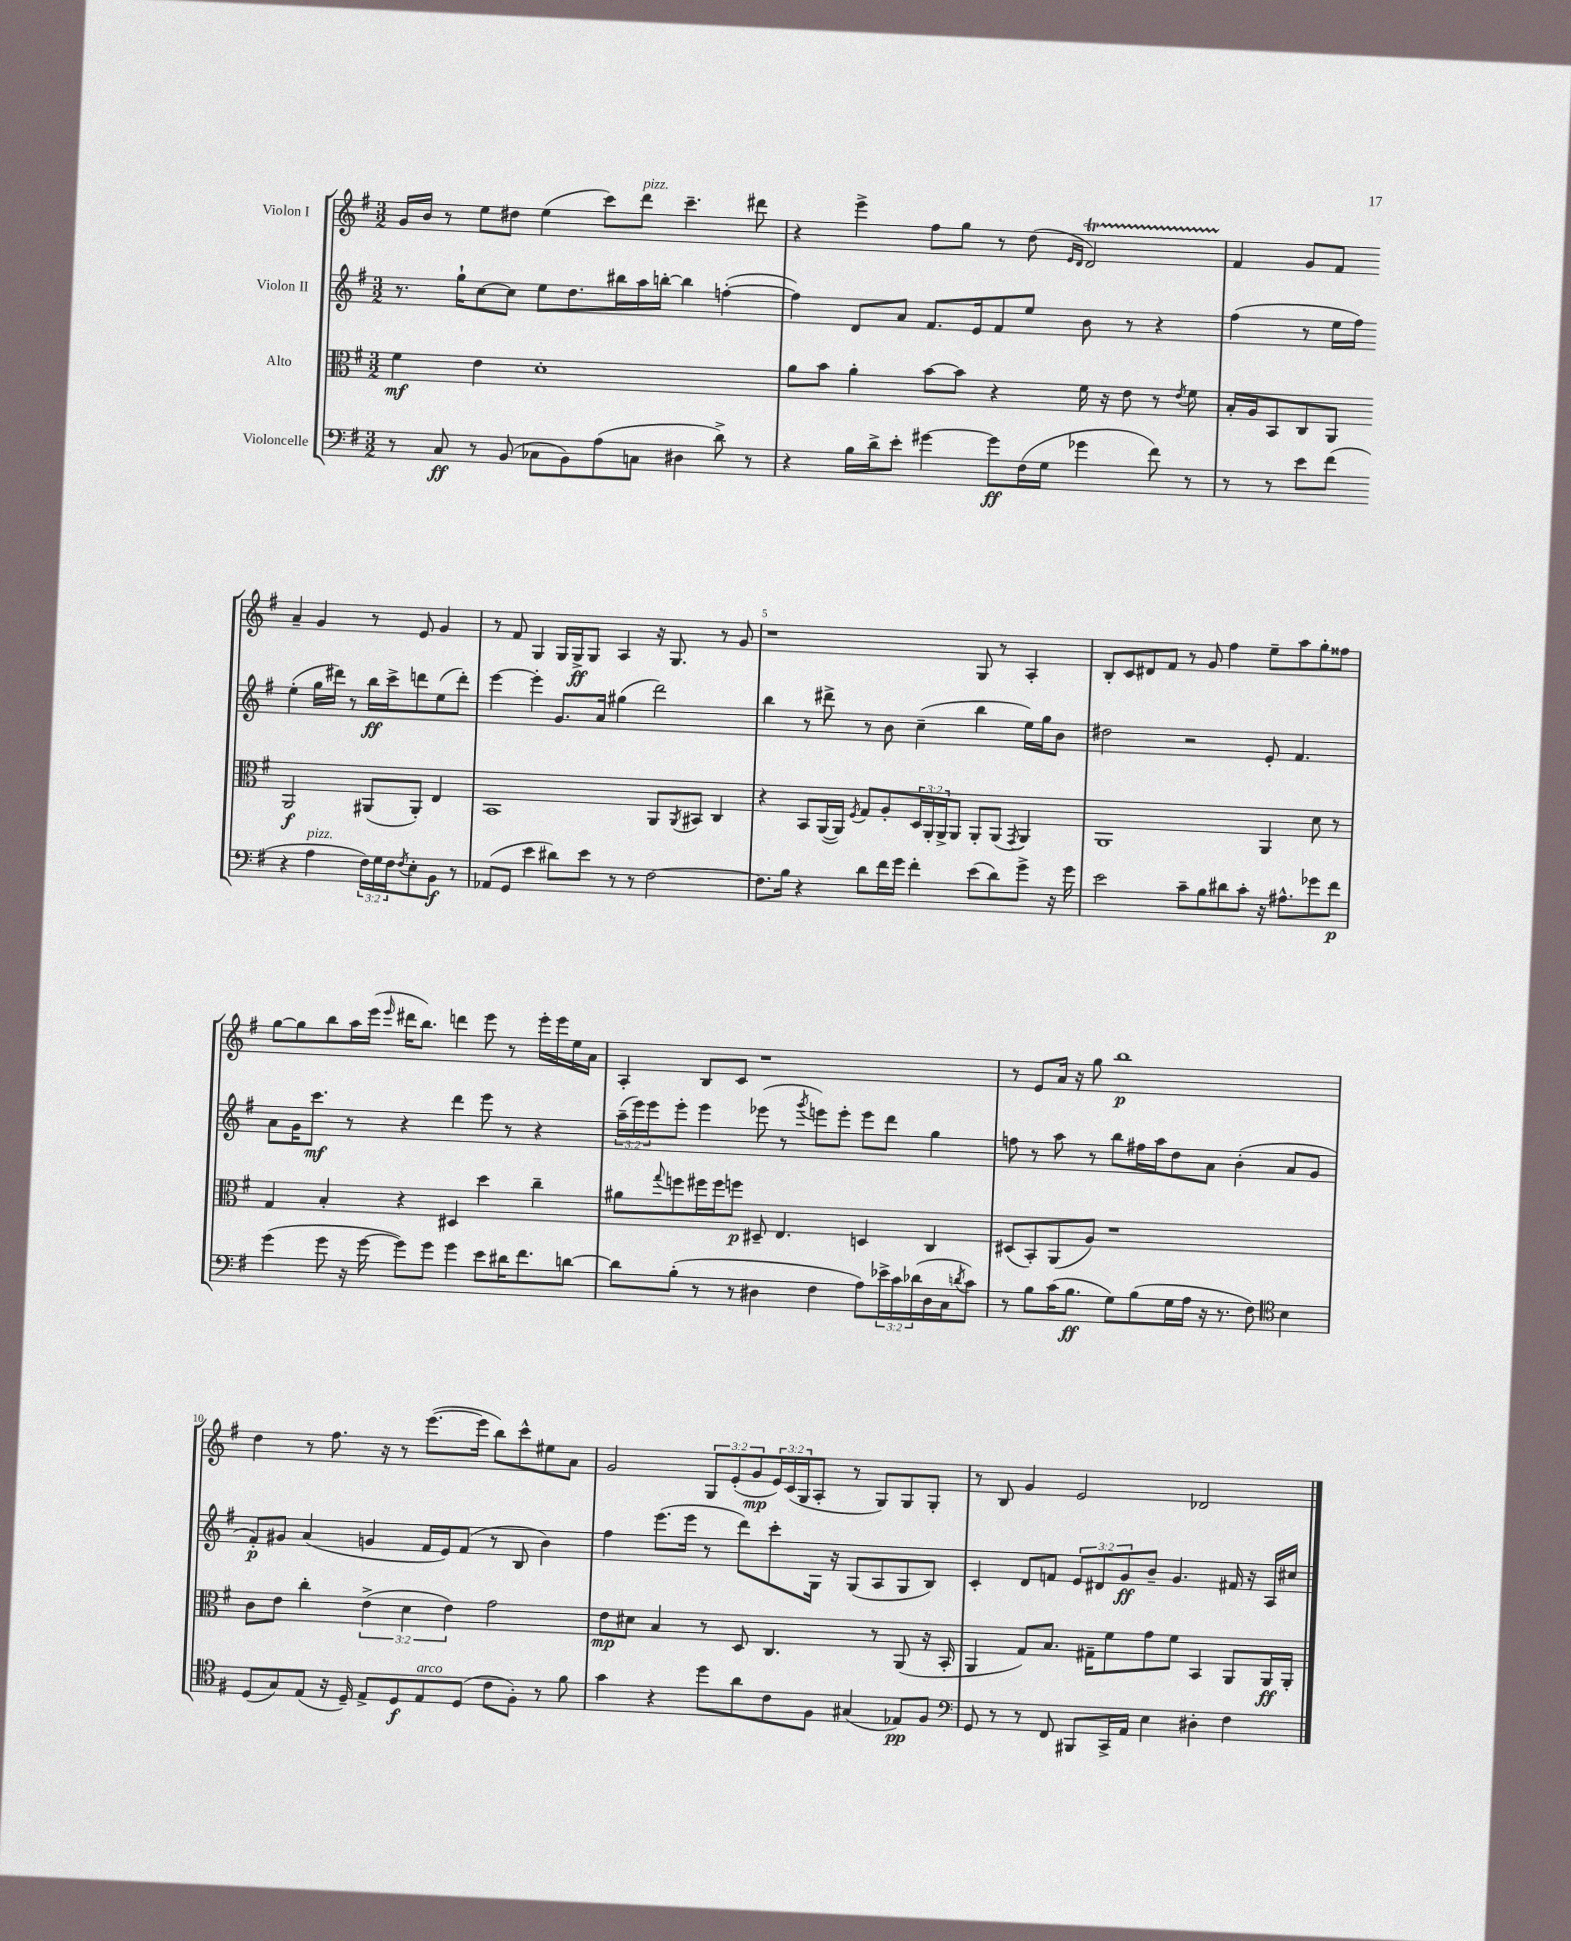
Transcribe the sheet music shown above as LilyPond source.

<<
\new StaffGroup <<
\new Staff = "s0" \with { instrumentName = "Violon I" } {
    \clef treble \key g \major \numericTimeSignature \time 3/2 \override Staff.TupletNumber.text = #tuplet-number::calc-fraction-text
    g'16 b'16 r8 e''8 dis''8 e''4( c'''8) d'''8^\markup { \italic "pizz." } c'''4.-- dis'''8 |
    r4 e'''4-> fis''8 g''8 r8 d''8( \grace { e'16 d'16 } d'2\startTrillSpan) |
    fis'4\stopTrillSpan g'8 fis'8 a'4-- g'4 r8 e'8 g'4 |
    r8 fis'8 g4 g16 g16->\ff g8 a4 r16 g8. r8 g'8 |
    r1 g8 r8 a4-. |
    b8-. c'8 dis'8 fis'8 r8 g'8 fis''4 e''8-- a''8 g''8-. fisis''8 |
    g''8~ g''8 b''8 a''16 e'''16( \grace { e'''16 } dis'''16 b''8.) d'''4 e'''8 r8 e'''16-. e'''16 e''16 a'16 |
    a4-. b8 c'8 r1 |
    r8 e'8 a'16 r16 g''8 b''1\p |
    d''4 r8 fis''8. r16 r8 e'''8.~( e'''16 b''8) c'''8-^ eis''8 a'8 |
    g'2 \tuplet 3/2 { g8 e'8-.( g'8\mp } \tuplet 3/2 { e'16) c'16( g16 } a8-. r8 g8) g8 g8-. |
    r8 b8 g'4 e'2 des'2 \bar "|." |
}
\new Staff = "s1" \with { instrumentName = "Violon II" } {
    \clef treble \key g \major \numericTimeSignature \time 3/2 \override Staff.TupletNumber.text = #tuplet-number::calc-fraction-text
    r8. g''16-! c''8~ c''8 e''8 d''8. bis''16 a''16 b''16~-. b''4 f''4~-.( |
    f''4) d'8 a'8 fis'8. e'16 fis'8 e''8 b'8 r8 r4 |
    fis''4( r8 e''16 fis''16) e''4-.( g''16 dis'''16) r8 b''16\ff c'''16-> d'''8 e''8( d'''8-.) |
    e'''4~ e'''4-. g'8. a'16 gis''4( d'''2) |
    b''4 r8 dis'''8-> r8 b'8 c''4--( b''4 e''16) g''16 b'8 |
    dis''2 r2 e'8-. fis'4. |
    a'8 g'16 c'''8.\mf r8 r4 d'''4 e'''8 r8 r4 |
    \tuplet 3/2 { a''16--( e'''16) e'''16 } e'''8-. e'''4 ees'''8( r8 \acciaccatura { g'''8 } e'''8) e'''8-. e'''8 d'''8 g''4 |
    f''8 r8 a''8 r8 b''8 fis''16 a''16 d''8 a'8 b'4-.( a'8 g'8 |
    fis'8-.\p) gis'8 a'4( g'4 fis'16 e'16) fis'8( r8 b8 b'4) |
    fis''4 e'''8.( e'''16 r8 d'''8) c'''8-. g16 r16 g8( a8 g8 b8) |
    c'4-. d'8 f'8 \tuplet 3/2 { e'8 dis'8 g'8\ff } b'8-- g'4. fis'16 r16 a16 cis''16 \bar "|." |
}
\new Staff = "s2" \with { instrumentName = "Alto" } {
    \clef alto \key g \major \numericTimeSignature \time 3/2 \override Staff.TupletNumber.text = #tuplet-number::calc-fraction-text
    fis'4\mf e'4 d'1-. |
    a'8 b'8 a'4-. b'8~ b'8 r4 fis'16 r16 e'8 r8 \acciaccatura { e'8 } fis'8 |
    b16-. a16 b,8 c8 a,8 a,2\f ais,8( ais,8-.) e4 |
    b,1 a,8 \acciaccatura { a,8 } bis,8 c4 |
    r4 b,8 a,16~( a,16) \acciaccatura { fis8 } g8 a8-. \tuplet 3/2 { d16 a,16-. a,16-> } a,8 a,8-. a,8( \acciaccatura { g,8 } a,4) |
    a,1 a,4 d'8 r8 |
    g4 b4-. r4 dis4 d''4 c''4-- |
    ais'8 \appoggiatura { g''8 } f''8 fis''16 fis''16 f''8\p dis8-- e4. d4 c4 |
    dis8( b,8-.) a,8( a8) r1 |
    c'8 e'8 c''4-. \tuplet 3/2 { e'4->( d'4 e'4) } g'2 |
    e'8\mp dis'8 b4 r8 d8 c4. r8 a,8( r16 b,16-. |
    a,4 g8) b8. gis16-- fis'8 g'8 fis'8 b,4 a,8 a,16\ff a,16-. \bar "|." |
}
\new Staff = "s3" \with { instrumentName = "Violoncelle" } {
    \clef bass \key g \major \numericTimeSignature \time 3/2 \override Staff.TupletNumber.text = #tuplet-number::calc-fraction-text
    r8 c8\ff r8 b,8( ces8 b,8) a8( c8 dis4 d'8->) r8 |
    r4 b16 d'16-> e'8-. gis'4~ gis'8\ff fis16( g16 ges'4 fis'8) r8 |
    r8 r8 e'8 fis'8( r4 a4^\markup { \italic "pizz." } \tuplet 3/2 { fis16) g16 fis16 } \acciaccatura { fis8 } e8-. b,8\f r8 |
    aes,8( g,8 e'4 dis'8) e'8 r8 r8 fis2~ |
    fis8. b16 r4 d'8 fis'16 g'16 fis'4-. e'8( d'8) g'8-> r16 g'16 |
    e'2 c'8-- b8 dis'8 c'8-. r16 ais8.-^ ges'8 fis'8\p |
    g'4( g'8 r16 g'16~ g'8) g'8 g'4 e'8 dis'16 fis'8. d'8~ |
    d'8 b8-.( r8 r8 dis4 fis4 a8) \tuplet 3/2 { ees'16-> c'16 des'16( } dis16 c16 \acciaccatura { d'8 } c'8) |
    r8 b8 c'16( b8.\ff g8) b8( g16 a16 r16 r8. fis8) \clef tenor b4 |
    d8( g8) e8( r16 d16--) e8-> d8\f e8^\markup { \italic "arco" } d8( c'8 fis8-.) r8 fis'8 |
    g'4 r4 d''8 a'8 c'8 fis8 gis4( ees8\pp) fis8 |
    \clef bass g,8 r8 r8 fis,8 bis,,8 c,16-> a,16 e4 dis4-. fis4 \bar "|." |
}
>>
>>
\layout { \context { \Score \override BarNumber.break-visibility = ##(#f #t #t) barNumberVisibility = #(every-nth-bar-number-visible 5) } }
